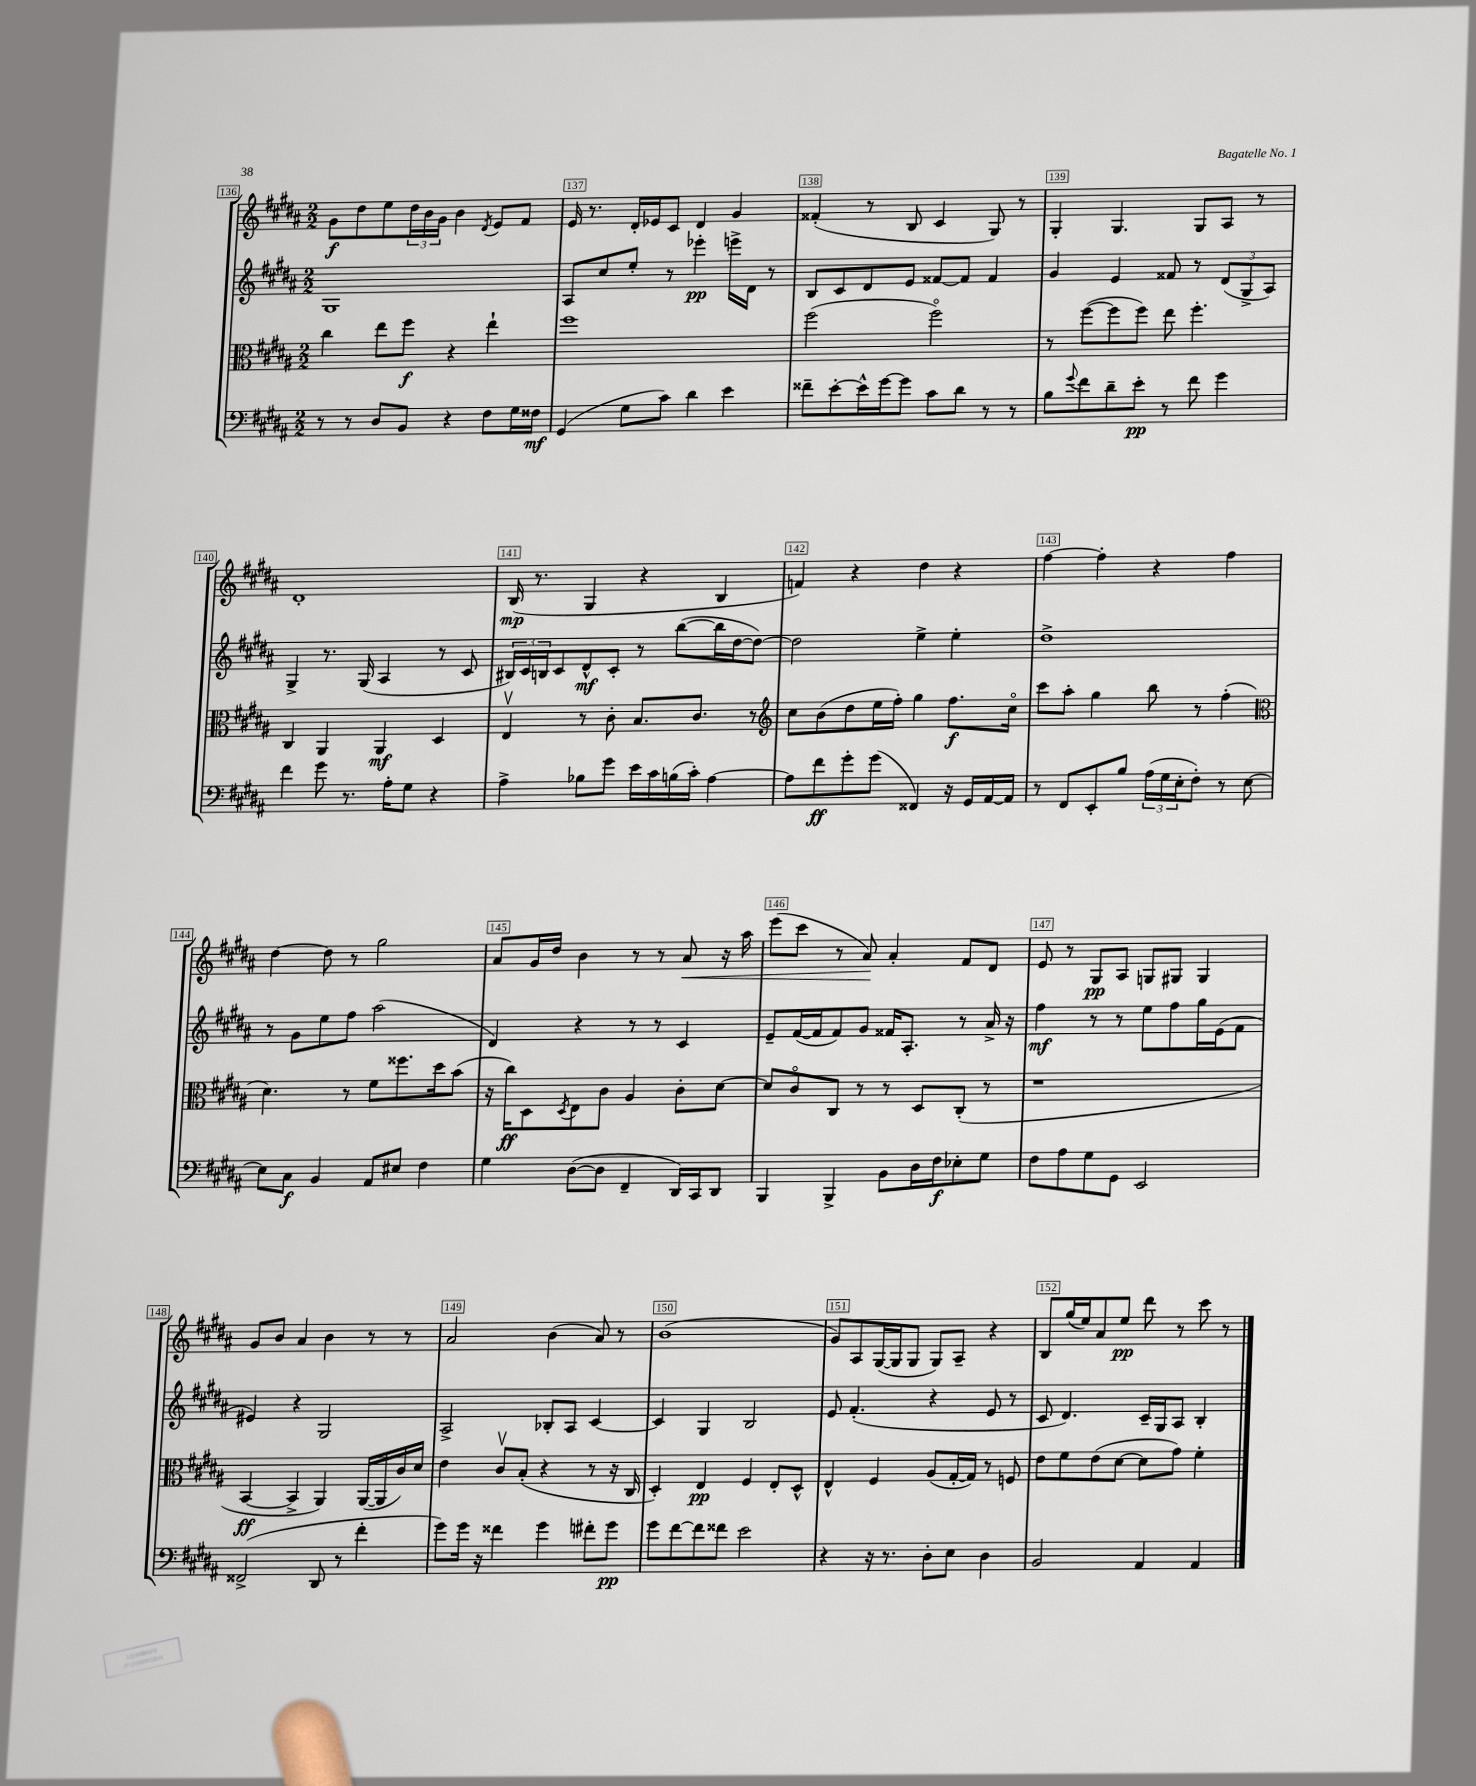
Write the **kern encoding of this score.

**kern	**dynam	**kern	**dynam	**kern	**dynam	**kern	**dynam
*part4	*part4	*part3	*part3	*part2	*part2	*part1	*part1
*staff4	*staff4	*staff3	*staff3	*staff2	*staff2	*staff1	*staff1
*clefF4	*	*clefC3	*	*clefG2	*	*clefG2	*
*k[f#c#g#d#a#]	*	*k[f#c#g#d#a#]	*	*k[f#c#g#d#a#]	*	*k[f#c#g#d#a#]	*
*M2/2	*	*M2/2	*	*M2/2	*	*M2/2	*
=136	=136	=136	=136	=136	=136	=136	=136
8r	.	4cc#\	.	1G#	.	8g#\L	f
8r	.	.	.	.	.	8dd#\	.
8D#/L	.	8ee\L	.	.	.	8ee\	.
8BB/J	.	8ff#\J	f	.	.	24dd#\L	.
.	.	.	.	.	.	24b\	.
.	.	.	.	.	.	24g#\JJ	.
4r	.	4r	.	.	.	4b\	.
.	.	.	.	.	.	8qd#/	.
8F#\L	.	4ee`\	.	.	.	8e/L	.
16G#\L	.	.	.	.	.	8f#/J	.
16F##X\JJ	mf	.	.	.	.	.	.
=137	=137	=137	=137	=137	=137	=137	=137
(4GG#/	.	1ff#	.	8A#/L	.	16e/	.
.	.	.	.	.	.	8.r	.
.	.	.	.	8cc#/	.	.	.
8G#\L	.	.	.	8ee'/J	.	16d#'/LL	.
.	.	.	.	.	.	16e-X/J	.
8c#\J)	.	.	.	8r	.	8c#/J	.
4d#\	.	.	.	4eee-X'\	pp	4d#/	.
4e\	.	.	.	16eeen^\LL	.	4g#/	.
.	.	.	.	16d#\JJ	.	.	.
.	.	.	.	8r	.	.	.
=138	=138	=138	=138	=138	=138	=138	=138
8f##X~\L	.	(2ff#\	.	8B/L	.	(4f##X'/	.
[8e'\	.	.	.	8c#/	.	.	.
16e^^\L]	.	.	.	8d#/	.	8r	.
[16g#\J	.	.	.	.	.	.	.
8g#\J]	.	.	.	8e/J	.	8B/	.
8c#\L	.	2ff#\)	.	[8f##X/L	.	4c#/	.
8d#\J	.	.	.	8f##/J]	.	.	.
8r	.	.	.	4f##/	.	8G#/)	.
8r	.	.	.	.	.	8r	.
=139	=139	=139	=139	=139	=139	=139	=139
8B\L	.	8r	.	4g#/	.	4G#'/	.
8qqg#/	.	.	.	.	.	.	.
8f#\	.	([8ff#\L	.	.	.	.	.
8d#~\	.	8ff#\]	.	4e/	.	4.G#/	.
8e'\J	pp	8ff#\J)	.	.	.	.	.
8r	.	8ee\	.	8f##X/	.	.	.
8f#\	.	4.ff#'\	.	8r	.	8G#/L	.
4g#\	.	.	.	(12d#/L	.	8A#/J	.
.	.	.	.	12G#^/	.	.	.
.	.	.	.	.	.	8r	.
.	.	.	.	12A#/J)	.	.	.
!!LO:LB:g=z
=140	=140	=140	=140	=140	=140	=140	=140
4f#\	.	4C#/	.	4G#^/	.	1d#'	.
8g#\	.	4AA#/	.	8.r	.	.	.
8.r	.	.	.	.	.	.	.
.	.	.	.	(16G#/	.	.	.
.	.	4AA#/	mf	4A#/	.	.	.
16A#'\KL	.	.	.	.	.	.	.
8G#\J	.	.	.	.	.	.	.
4r	.	4D#/	.	8r	.	.	.
.	.	.	.	8c#/	.	.	.
=141	=141	=141	=141	=141	=141	=141	=141
4A#^\	.	4Ev/	.	24B#X/LL)	.	(16B/	mp
.	.	.	.	24c#/	.	.	.
.	.	.	.	.	.	8.r	.
.	.	.	.	24Bn/J	.	.	.
.	.	.	.	8c#/	.	.	.
8B-X\L	.	8r	.	8d#^^/	mf	4G#/	.
8g#\J	.	8c#'\	.	8c#'/J	.	.	.
16e\LL	.	8.B/L	.	8r	.	4r	.
16c#\	.	.	.	.	.	.	.
(16Bn\	.	.	.	([8bb\L	.	.	.
16c#'\JJ)	.	8.c#/J	.	.	.	.	.
[4A#\	.	.	.	16bb\L]	.	4B/	.
.	.	.	.	[16dd#\J	.	.	.
.	.	8r	.	8dd#\J_)	.	.	.
=142	=142	=142	=142	=142	=142	=142	=142
*	*	*clefG2	*	*	*	*	*
8A#\L]	.	8cc#\L	.	2dd#\]	.	4fn/)	.
8f#\	ff	(8b\	.	.	.	.	.
8g#'\	.	8dd#\	.	.	.	4r	.
(8g#\J	.	16ee\L	.	.	.	.	.
.	.	16ff#'\JJ)	.	.	.	.	.
4FF##X/)	.	4gg#\	.	4ee^\	.	4dd#\	.
16r	.	8.ff#\L	f	4ee'\	.	4r	.
16GG#/LL	.	.	.	.	.	.	.
[16AA#/	.	.	.	.	.	.	.
16AA#/JJ]	.	16cc#\Jk	.	.	.	.	.
=143	=143	=143	=143	=143	=143	=143	=143
8r	.	8ccc#\L	.	1dd#^	.	[4ff#\	.
8FF#/L	.	8aa#'\J	.	.	.	.	.
8EE'/	.	4gg#\	.	.	.	4ff#'\]	.
8B/J	.	.	.	.	.	.	.
(24A#\LL	.	8bb\	.	.	.	4r	.
24G#\	.	.	.	.	.	.	.
24E'\J	.	.	.	.	.	.	.
8F#'\J)	.	8r	.	.	.	.	.
8r	.	(4ff#'\	.	.	.	4ff#\	.
[8E\	.	.	.	.	.	.	.
!!LO:LB:g=z
=144	=144	=144	=144	=144	=144	=144	=144
*	*	*clefC3	*	*	*	*	*
8E\L]	.	4.d#\)	.	8r	.	[4dd#\	.
8C#\J	f	.	.	8g#\L	.	.	.
4BB/	.	.	.	8ee\	.	8dd#\]	.
.	.	8r	.	8ff#\J	.	8r	.
8AA#/L	.	8f#\L	.	(2aa#\	.	2gg#\	.
8E#X/J	.	8.ff##X\	.	.	.	.	.
4F#\	.	.	.	.	.	.	.
.	.	16dd#\k	.	.	.	.	.
.	.	(8b\J	.	.	.	.	.
=145	=145	=145	=145	=145	=145	=145	=145
4G#\	.	16r	.	4d#/)	.	8a#/L	.
.	.	16cc#\KL)	ff	.	.	.	.
.	.	8D#\	.	.	.	16g#/L	.
.	.	.	.	.	.	16dd#/JJ	.
.	.	8qD#/	.	.	.	.	.
([8D#\L	.	8E\	.	4r	.	4b\	.
8D#\J]	.	8c#\J	.	.	.	.	.
4FF#~/	.	4A#/	.	8r	.	8r	.
.	.	.	.	8r	.	8r	.
!	!	!	!	!	!	!	!LO:HP:b
16DD#/LL)	.	8c#'\L	.	4c#/	.	8a#/	<
16CC#/J	.	.	.	.	.	.	.
8DD#/J	.	[8d#\J	.	.	.	16r	.
.	.	.	.	.	.	16aa#\	.
=146	=146	=146	=146	=146	=146	=146	=146
4BBB/	.	8d#/L]	.	8e~/L	.	(8eee\L	.
.	.	8c#/	.	([16f#/L	.	8ccc#\J	.
.	.	.	.	16f#/J]	.	.	.
4BBB^/	.	8C#/J	.	8f#/)	.	8r	.
.	.	8r	.	8g#/J	.	8a#/)	.
8BB\L	.	8r	.	16f##X/KL	.	4a#'/	[
.	.	.	.	8.A#'/J	.	.	.
16D#\L	.	8D#/L	.	.	.	.	.
16F#\J	f	.	.	.	.	.	.
8E-X'\	.	(8C#'/J	.	8r	.	8f#/L	.
8G#\J	.	8r	.	16a#^/	.	8d#/J	.
.	.	.	.	16r	.	.	.
=147	=147	=147	=147	=147	=147	=147	=147
8F#\L	.	1r	.	4ff#\	mf	8e/	.
8A#\	.	.	.	.	.	8r	.
8G#\	.	.	.	8r	.	8G#/L	pp
8GG#\J	.	.	.	8r	.	8A#/J	.
2EE/	.	.	.	8ee\L	.	8Gn/L	.
.	.	.	.	8ff#\	.	8G#X/J	.
.	.	.	.	16gg#\L	.	4G#/	.
.	.	.	.	(16e\J	.	.	.
.	.	.	.	8f#\J	.	.	.
!!LO:LB:g=z
=148	=148	=148	=148	=148	=148	=148	=148
(2FF##X^/	.	[4BB/	ff	4e#X/)	.	8g#/L	.
.	.	.	.	.	.	8b/J	.
.	.	4BB^/]	.	4r	.	4a#/	.
8DD#/	.	4AA#/)	.	2G#/	.	4b\	.
8r	.	.	.	.	.	.	.
4f#'\	.	([16AA#/LL	.	.	.	8r	.
.	.	16AA#/]	.	.	.	.	.
.	.	16c#/)	.	.	.	8r	.
.	.	16d#/JJ	.	.	.	.	.
=149	=149	=149	=149	=149	=149	=149	=149
8g#\L)	.	4e\	.	2A#^/	.	2a#/	.
16g#\Jk	.	.	.	.	.	.	.
16r	.	.	.	.	.	.	.
4f##X\	.	8c#v/L	.	.	.	.	.
.	.	(8B'/J	.	.	.	.	.
4g#\	.	4r	.	8B-X'/L	.	(4b\	.
.	.	.	.	8A#/J	.	.	.
8f#X'\L	.	8r	.	[4c#/	.	8a#/)	.
8g#\J	pp	16r	.	.	.	8r	.
.	.	16C#/	.	.	.	.	.
=150	=150	=150	=150	=150	=150	=150	=150
8g#\L	.	4D#'/)	.	4c#/]	.	(1b	.
[8f#\	.	.	.	.	.	.	.
8f#\]	.	4E/	pp	4G#/	.	.	.
8f##X\J	.	.	.	.	.	.	.
2e\	.	4F#/	.	2B/	.	.	.
.	.	8E'/L	.	.	.	.	.
.	.	8D#^^/J	.	.	.	.	.
=151	=151	=151	=151	=151	=151	=151	=151
4r	.	4E^^/	.	8e/	.	8g#/L)	.
.	.	.	.	(4.f#'/	.	8A#/	.
16r	.	4F#/	.	.	.	([16G#/L	.
8.r	.	.	.	.	.	16G#/J]	.
.	.	.	.	.	.	8G#/J	.
8D#'\L	.	(8A#/L	.	4r	.	8G#/L)	.
8E\J	.	[16G#'/L	.	.	.	8A#~/J	.
.	.	16G#/JJ])	.	.	.	.	.
4D#\	.	8r	.	8e/	.	4r	.
.	.	8Fn/	.	8r	.	.	.
=152	=152	=152	=152	=152	=152	=152	=152
2BB/	.	8e\L	.	8c#/	.	8B/L	.
.	.	8f#\	.	4.d#/)	.	(16gg#/L	.
.	.	.	.	.	.	16ee/J)	.
.	.	(8e\	.	.	.	8a#/	.
.	.	[8d#\J	.	.	.	8ee/J	pp
4AA#/	.	8d#\L]	.	16c#~/LL	.	8ddd#\	.
.	.	.	.	16G#/J	.	.	.
.	.	8g#\J)	.	8A#/J	.	8r	.
4AA#/	.	4f#'\	.	4B'/	.	8ccc#\	.
.	.	.	.	.	.	8r	.
==	==	==	==	==	==	==	==
*-	*-	*-	*-	*-	*-	*-	*-
